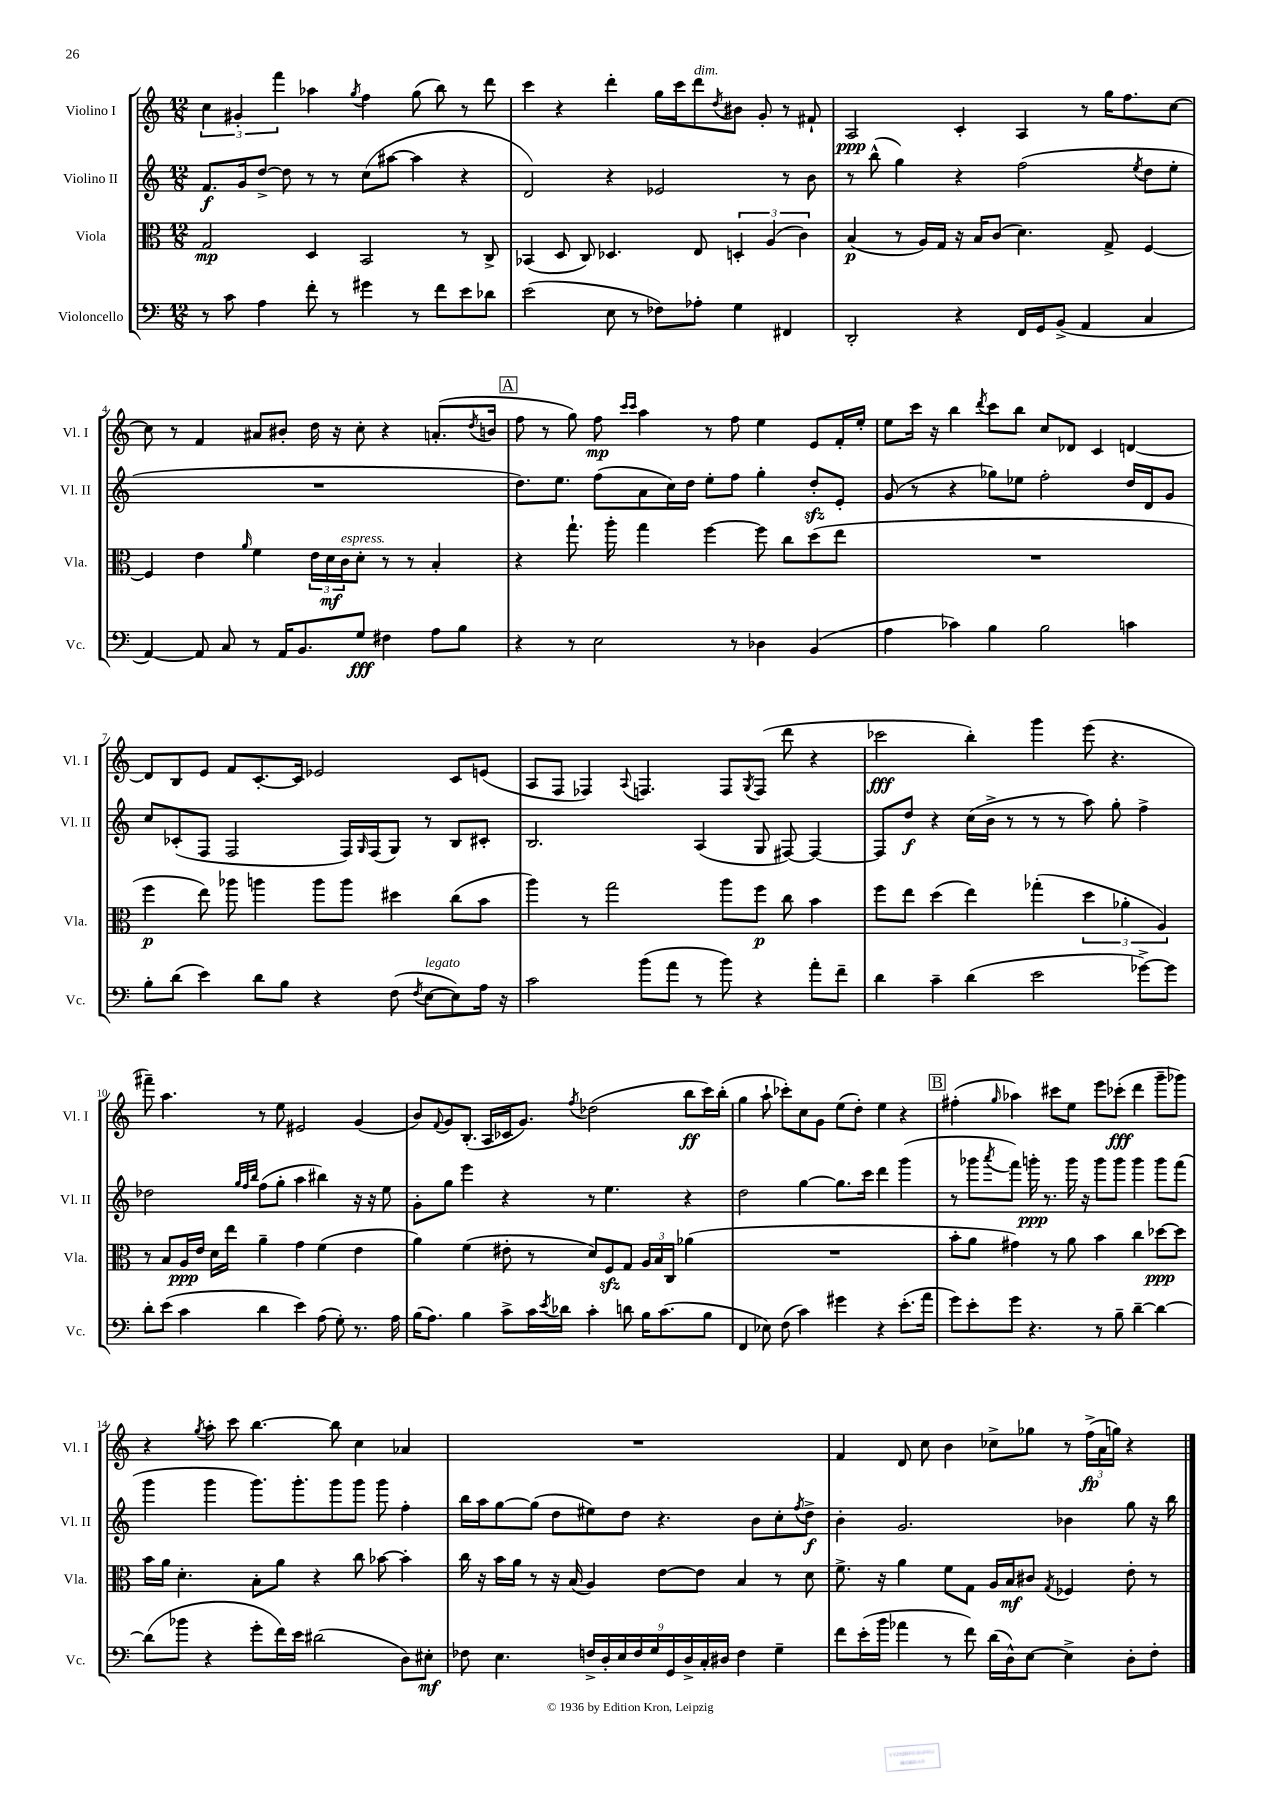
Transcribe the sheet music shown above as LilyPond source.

<<
\new StaffGroup <<
\new Staff = "s0" \with { instrumentName = "Violino I" shortInstrumentName = "Vl. I" } {
    \clef treble \key c \major \numericTimeSignature \time 12/8
    \tuplet 3/2 { c''4 gis'4-. f'''4 } aes''4 \acciaccatura { g''8 } f''4 g''8( b''8) r8 d'''8 |
    c'''4 r4 d'''4-. g''16 c'''16 d'''8^\markup { \italic "dim." } \acciaccatura { d''8 } bis'8 g'8-. r8 fis'8-! |
    a2\ppp c'4-. a4 r8 g''16 f''8. c''8~ |
    c''8 r8 f'4 ais'8 bis'8-. d''16 r16 c''8-. r4 a'8.-.( \acciaccatura { d''8 } b'16 |
    \mark \markup { \box "A" } f''8 r8 g''8) f''8\mp \grace { c'''16 c'''16 } a''4 r8 f''8 e''4 e'8 f'16-. e''16-. |
    e''8 c'''16 r16 b''4 \acciaccatura { d'''8 } c'''8 b''8 c''8 des'8 c'4 d'4~ |
    d'8 b8 e'8 f'8 c'8.~-. c'16 ees'2 c'8 e'8( |
    a8 f8 fes4) \appoggiatura { a8 } f4. f8 \acciaccatura { g8 } f8( d'''8 r4 |
    ces'''2\fff b''4-.) g'''4 e'''8( r4. |
    fis'''8--) a''4. r8 e''8 eis'2 g'4( |
    b'8) \appoggiatura { f'8 } g'8 b8.-.( a16 ces'16 g'8.) \acciaccatura { f''8 } des''2( b''8\ff c'''16) b''16-.( |
    g''4 a''8-! ces'''8-.) c''8 g'8 e''8( d''8-.) e''4 r4 |
    \mark \markup { \box "B" } fis''4-.( \grace { g''16 } aes''4) cis'''8 e''8 e'''8 ces'''8-.\fff( d'''4 g'''8-- ges'''8) |
    r4 \acciaccatura { g''8 } a''8-. c'''8 b''4.~ b''8 c''4 aes'4 |
    R1. |
    f'4 d'8 c''8 b'4 ces''8-> ges''8 r8 \tuplet 3/2 { f''16->\fp( a'16 g''16) } r4 \bar "|." |
}
\new Staff = "s1" \with { instrumentName = "Violino II" shortInstrumentName = "Vl. II" } {
    \clef treble \key c \major \numericTimeSignature \time 12/8
    f'8.\f g'16 d''8~-> d''8 r8 r8 c''8( ais''8~ ais''4 r4 |
    d'2) r4 ees'2 r8 b'8 |
    r8 b''8-^( g''4) r4 f''2( \acciaccatura { e''8 } d''8 e''8-. |
    R1. |
    \mark \markup { \box "A" } d''8.) e''8. f''8( a'8 c''16) d''16 e''8-. f''8 g''4-. d''8-.\sfz e'8-. |
    g'8( r8 r4 ges''8) ees''8 f''2-. d''16 d'16 g'8 |
    c''8 ces'8-.( f8 f2 f16) \grace { g16 } f16( g8) r8 b8 cis'8-. |
    b2. a4( g8 fis8~) fis4~ |
    fis8 d''8\f r4 c''16( b'16-> r8 r8 r8 a''8) g''8-. f''4-> |
    des''2 \grace { g''32 f''32 b''32 } f''8( g''8-. a''4 bis''4) r16 r16 e''8 |
    g'8-. g''8 e'''4 r4 r8 e''4. r4 |
    d''2 g''4~ g''8. c'''16 d'''4 g'''4( |
    \mark \markup { \box "B" } r8 ges'''8 \acciaccatura { a'''8 } f'''8) g'''16-.\ppp r8. g'''16 r16 g'''8 g'''8 g'''4 g'''8 f'''8( |
    g'''4 g'''4 g'''8.) g'''8.-. g'''8 g'''8 g'''8 f''4-. |
    b''16 a''16 g''8~ g''8( d''8 eis''8) d''8 r4. b'8 c''8-. \acciaccatura { f''8 } d''8->\f |
    b'4-. g'2. bes'4 g''8 r16 b''16 \bar "|." |
}
\new Staff = "s2" \with { instrumentName = "Viola" shortInstrumentName = "Vla." } {
    \clef alto \key c \major \numericTimeSignature \time 12/8
    g2\mp d4 b,2 r8 c8-> |
    bes,4( d8 c8) des4. e8 \tuplet 3/2 { d4-. a4( c'4) } |
    b4\p( r8 a16) g16 r16 b16 c'8( d'4.) g8-> f4~ |
    f4 e'4 \grace { a'16 } f'4 \tuplet 3/2 { e'16 d'16\mf c'16^\markup { \italic "espress." } } d'8-. r8 r8 b4-. |
    \mark \markup { \box "A" } r4 g''8.-! a''16-. g''4 f''4~ f''8 c''8 d''8( e''8 |
    R1. |
    f''4\p e''8) aes''8 a''4 a''8 a''8 dis''4 c''8( b'8 |
    a''4) r8 g''2 a''8 f''8\p c''8 b'4 |
    f''8 e''8 d''4( e''4) ges''4-.( \tuplet 3/2 { d''4 aes'4-. a4) } |
    r8 b8 a16\ppp e'16 d'16 e''16 a'4-- g'4 f'4( e'4 |
    a'4) f'4( eis'8-. r8 d'8) f8\sfz g8 \tuplet 3/2 { a16 b16 c16 } aes'4( |
    R1. |
    \mark \markup { \box "B" } b'8-. a'8 gis'4) r8 a'8 b'4 c''4 des''8~\ppp des''8 |
    b'16 a'16 d'4.-. b8-. a'8 r4 c''8 bes'8~ bes'4-. |
    c''16 r16 b'16 a'16 r8 r16 b16( a4) e'8~ e'8 b4 r8 d'8 |
    f'8.-> r16 a'4 f'8 g8 a16 b16\mf cis'8 \acciaccatura { g8 } fes4 e'8-. r8 \bar "|." |
}
\new Staff = "s3" \with { instrumentName = "Violoncello" shortInstrumentName = "Vc." } {
    \clef bass \key c \major \numericTimeSignature \time 12/8
    r8 c'8 a4 f'8-. r8 gis'4 r8 f'8 e'8 des'8 |
    e'2( e8 r8 fes8) aes8-. g4 fis,4 |
    d,2-. r4 f,16 g,16 b,8->( a,4 c4 |
    a,4~) a,8 c8 r8 a,16 b,8. g8\fff fis4 a8 b8 |
    \mark \markup { \box "A" } r4 r8 e2 r8 des4 b,4( |
    a4 ces'4) b4 b2 c'4 |
    b8-. d'8( e'4) d'8 b8 r4 f8( \acciaccatura { f8 } e8~^\markup { \italic "legato" } e8) a16 r16 |
    c'2 b'8( a'8 r8 b'8) r4 a'8-. f'8-- |
    d'4 c'4-- d'4( e'2 ges'8~->) ges'8 |
    d'8-. e'8( c'4 d'4 e'4) a8( g8-.) r8. a16 |
    b16( a8.) b4 c'8-> c'16 \acciaccatura { e'8 } des'16 c'4-. d'8 b16 c'8.( b8 |
    f,4 ees8) f8( c'4) gis'4 r4 e'8.-.( a'16 |
    \mark \markup { \box "B" } g'8) e'8-. g'8 r4. r8 b8-- d'4~-- d'4~ |
    d'8( bes'8 r4 g'8-. f'16) e'16 dis'2( d8) eis8-.\mf |
    fes8 e4. \tuplet 9/8 { f16-> d16-. e16 f16 g16 g,16 d16-> c16-. dis16 } f4 g4-- |
    f'8 e'16-.( b'16 aes'4 r8 f'8) d'16( d16-^) e8~ e4-> d8-. f8-. \bar "|." |
}
>>
>>
